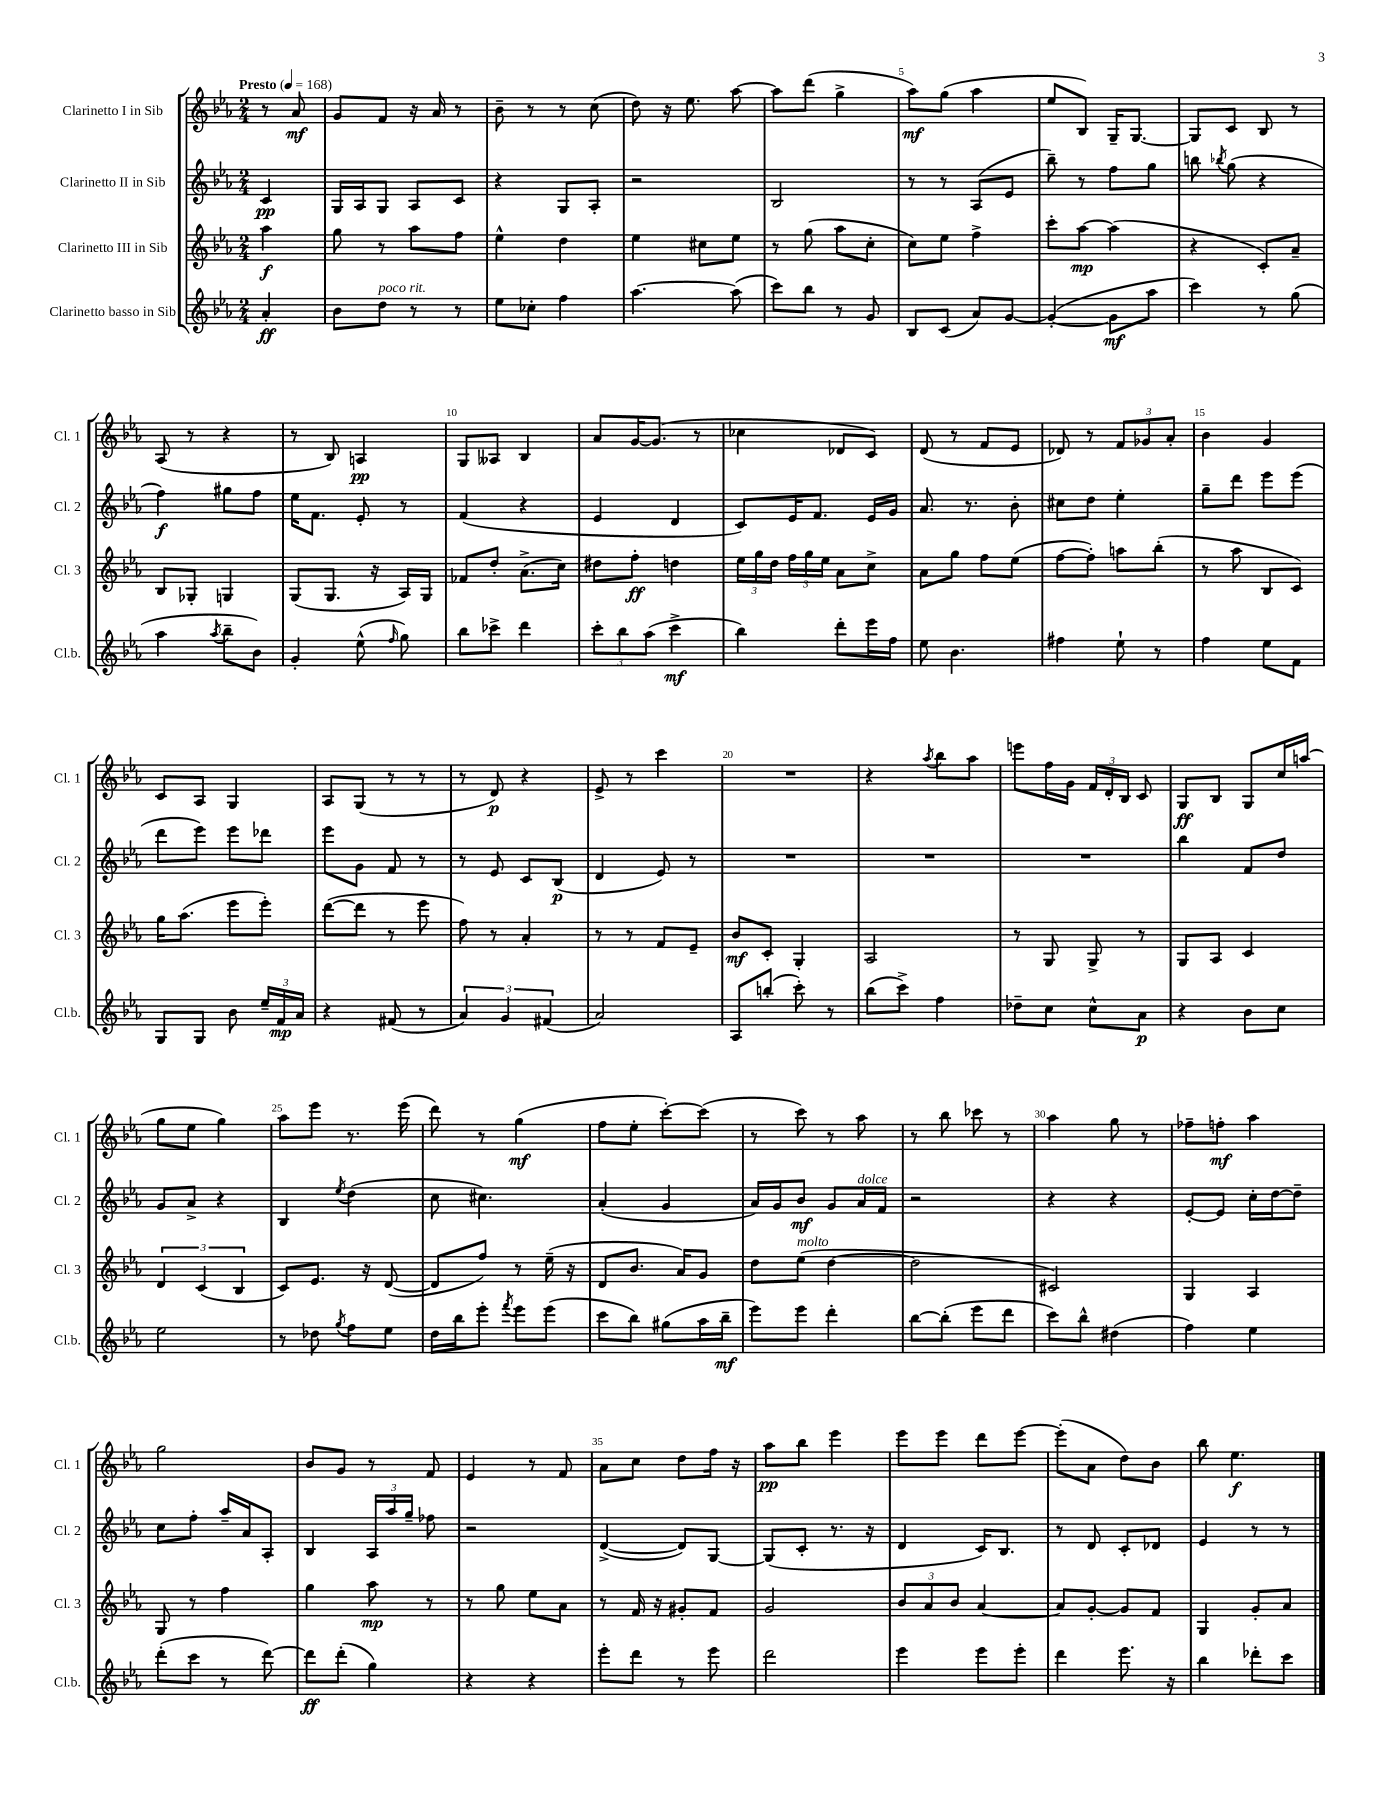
<<
\new StaffGroup <<
\new Staff = "s0" \with { instrumentName = "Clarinetto I in Sib" shortInstrumentName = "Cl. 1" } {
    \clef treble \key ees \major \numericTimeSignature \time 2/4 \partial 4 \tempo "Presto" 4 = 168
    \autoBeamOff r8 aes'8\mf |
    g'8[ f'8] r16 aes'16 r8 |
    bes'8-- r8 r8 c''8( |
    d''8) r16 ees''8. aes''8~ |
    aes''8[ d'''8]( g''4-> |
    aes''8[\mf) g''8]( aes''4 |
    ees''8[ bes8]) g16[-- g8.]~ |
    g8[ c'8] bes8 r8 |
    aes8( r8 r4 |
    r8 bes8) a4\pp |
    g8[ aeses8] bes4 |
    aes'8[ g'16~ g'8.]( r8 |
    ces''4 des'8[ c'8]) |
    d'8( r8 f'8[ ees'8] |
    des'8) r8 \tuplet 3/2 { f'8[ ges'8 aes'8]-. } |
    bes'4 g'4 |
    c'8[ aes8] g4 |
    aes8[ g8]( r8 r8 |
    r8 d'8\p) r4 |
    ees'8-> r8 c'''4 |
    R2 |
    r4 \acciaccatura { aes''8 } bes''8[ aes''8] |
    e'''8[ f''16 g'16] \tuplet 3/2 { f'16[ d'16-. bes16] } c'8 |
    g8[\ff bes8] g8[ c''16 a''16]( |
    g''8[ ees''8] g''4) |
    aes''8[ ees'''8] r8. ees'''16( |
    d'''8) r8 g''4\mf( |
    f''8[ ees''8]-. c'''8[~-.) c'''8]( |
    r8 c'''8) r8 aes''8 |
    r8 bes''8 ces'''8 r8 |
    aes''4 g''8 r8 |
    fes''8[-- f''8]-.\mf aes''4 |
    g''2 |
    bes'8[ g'8] r8 f'8 |
    ees'4 r8 f'8 |
    aes'8[ c''8] d''8[ f''16] r16 |
    aes''8[\pp bes''8] ees'''4 |
    ees'''8[ ees'''8] d'''8[ ees'''8]~ |
    ees'''8[-.( aes'8] d''8[) bes'8] |
    bes''8 ees''4.\f \bar "|." |
}
\new Staff = "s1" \with { instrumentName = "Clarinetto II in Sib" shortInstrumentName = "Cl. 2" } {
    \clef treble \key ees \major \numericTimeSignature \time 2/4 \partial 4
    \autoBeamOff c'4\pp |
    g16[ aes16 g8] aes8[ c'8] |
    r4 g8[ aes8]-. |
    r2 |
    bes2 |
    r8 r8 aes8[( ees'8] |
    bes''8--) r8 f''8[ g''8] |
    b''8 \acciaccatura { bes''8 } g''8( r4 |
    f''4\f) gis''8[ f''8] |
    ees''16[ f'8.] ees'8-. r8 |
    f'4( r4 |
    ees'4 d'4 |
    c'8[) ees'16 f'8.] ees'16[ g'16] |
    aes'8. r8. bes'8-. |
    cis''8[ d''8] ees''4-. |
    g''8[-- d'''8] ees'''8[ ees'''8]( |
    d'''8[ ees'''8]) ees'''8[ des'''8] |
    ees'''8[ g'8] f'8 r8 |
    r8 ees'8 c'8[ bes8]\p( |
    d'4 ees'8) r8 |
    R2 |
    R2 |
    R2 |
    bes''4 f'8[ d''8] |
    g'8[ aes'8]-> r4 |
    bes4 \acciaccatura { ees''8 } d''4( |
    c''8 cis''4.) |
    aes'4-.( g'4 |
    aes'16[) g'16 bes'8]\mf g'8[ aes'16^\markup { \italic "dolce" } f'16] |
    r2 |
    r4 r4 |
    ees'8[~-. ees'8] c''16[-. d''16~ d''8]-- |
    c''8[ f''8]-. aes''16[-- aes'16 aes8]-. |
    bes4 \tuplet 3/2 { aes16[ aes''16 g''16]-- } fes''8 |
    r2 |
    d'4~->( d'8[) g8]~ |
    g8[( c'8]-. r8. r16 |
    d'4 c'16[) bes8.] |
    r8 d'8 c'8[-. des'8] |
    ees'4 r8 r8 \bar "|." |
}
\new Staff = "s2" \with { instrumentName = "Clarinetto III in Sib" shortInstrumentName = "Cl. 3" } {
    \clef treble \key ees \major \numericTimeSignature \time 2/4 \partial 4
    \autoBeamOff aes''4\f |
    g''8 r8 aes''8[ f''8] |
    ees''4-^ d''4 |
    ees''4 cis''8[ ees''8] |
    r8 g''8( aes''8[ c''8]-. |
    c''8[) ees''8] f''4-> |
    c'''8[-. aes''8]~\mp aes''4( |
    r4 c'8[-.) aes'8]-- |
    bes8[ ges8]-. g4 |
    g8[( g8.] r16 aes16[) g16] |
    fes'8[ d''8]-. aes'8.[->( c''16]) |
    dis''8[ f''8]-.\ff d''4 |
    \tuplet 3/2 { ees''16[ g''16 d''16] } \tuplet 3/2 { f''16[ g''16 ees''16] } aes'8[ c''8]-> |
    aes'8[ g''8] f''8[ ees''8]( |
    f''8[~ f''8]-.) a''8[ bes''8]-.( |
    r8 aes''8 bes8[ c'8]) |
    g''16[ aes''8.]( ees'''8[ ees'''8]-.) |
    d'''8[~( d'''8] r8 ees'''8 |
    f''8) r8 aes'4-. |
    r8 r8 f'8[ ees'8]-- |
    bes'8[\mf c'8]-. g4-. |
    aes2 |
    r8 g8 g8-> r8 |
    g8[ aes8] c'4 |
    \tuplet 3/2 { d'4 c'4( bes4 } |
    c'8[) ees'8.] r16 d'8~( |
    d'8[ f''8]) r8 ees''16--( r16 |
    d'8[ bes'8.] aes'16[) g'8] |
    d''8[ ees''8]^\markup { \italic "molto" }( d''4~ |
    d''2 |
    cis'2) |
    g4 aes4 |
    g8 r8 f''4 |
    g''4 aes''8\mp r8 |
    r8 g''8 ees''8[ aes'8] |
    r8 f'16 r16 gis'8[-. f'8] |
    g'2 |
    \tuplet 3/2 { bes'8[ aes'8 bes'8] } aes'4~ |
    aes'8[ g'8]~-. g'8[ f'8] |
    g4 g'8[-. aes'8] \bar "|." |
}
\new Staff = "s3" \with { instrumentName = "Clarinetto basso in Sib" shortInstrumentName = "Cl.b." } {
    \clef treble \key ees \major \numericTimeSignature \time 2/4 \partial 4
    \autoBeamOff aes'4-.\ff |
    bes'8[ d''8]^\markup { \italic "poco rit." } r8 r8 |
    ees''8[ ces''8]-. f''4 |
    aes''4.~ aes''8( |
    c'''8[) bes''8] r8 g'8 |
    bes8[ c'8]( aes'8[) g'8]~ |
    g'4~-.( g'8[\mf aes''8] |
    c'''4) r8 g''8( |
    aes''4 \acciaccatura { aes''8 } bes''8[-- bes'8]) |
    g'4-. ees''8-^( \grace { f''16 } g''8) |
    bes''8[ ces'''8]-> d'''4 |
    \tuplet 3/2 { c'''8[-. bes''8 aes''8]( } c'''4->\mf |
    bes''4) d'''8[-. ees'''16 f''16] |
    ees''8 bes'4. |
    fis''4 ees''8-! r8 |
    f''4 ees''8[ f'8] |
    g8[ g8] bes'8 \tuplet 3/2 { ees''16[-- f'16\mp aes'16] } |
    r4 fis'8( r8 |
    \tuplet 3/2 { aes'4) g'4 fis'4( } |
    aes'2) |
    aes8[ b''8]-.( c'''8-.) r8 |
    bes''8[( c'''8]->) f''4 |
    des''8[-- c''8] c''8[-^ aes'8]\p |
    r4 bes'8[ c''8] |
    ees''2 |
    r8 des''8 \acciaccatura { g''8 } f''8[ ees''8] |
    d''16[ bes''16 ees'''8]-. \acciaccatura { f'''8 } ees'''8[ ees'''8]( |
    c'''8[ bes''8]) gis''8[( aes''16 bes''16]--\mf |
    ees'''8[) ees'''8] d'''4-. |
    bes''8[~ bes''8]-.( ees'''8[ d'''8] |
    c'''8[) bes''8]-^ dis''4( |
    f''4) ees''4 |
    d'''8[-.( c'''8] r8 d'''8~) |
    d'''8[\ff d'''8]-.( g''4) |
    r4 r4 |
    ees'''8[-. d'''8] r8 ees'''8 |
    d'''2 |
    ees'''4 ees'''8[ ees'''8]-. |
    d'''4 ees'''8. r16 |
    bes''4 des'''8[-. c'''8] \bar "|." |
}
>>
>>
\layout { \context { \Score \override BarNumber.break-visibility = ##(#f #t #t) barNumberVisibility = #(every-nth-bar-number-visible 5) } }
